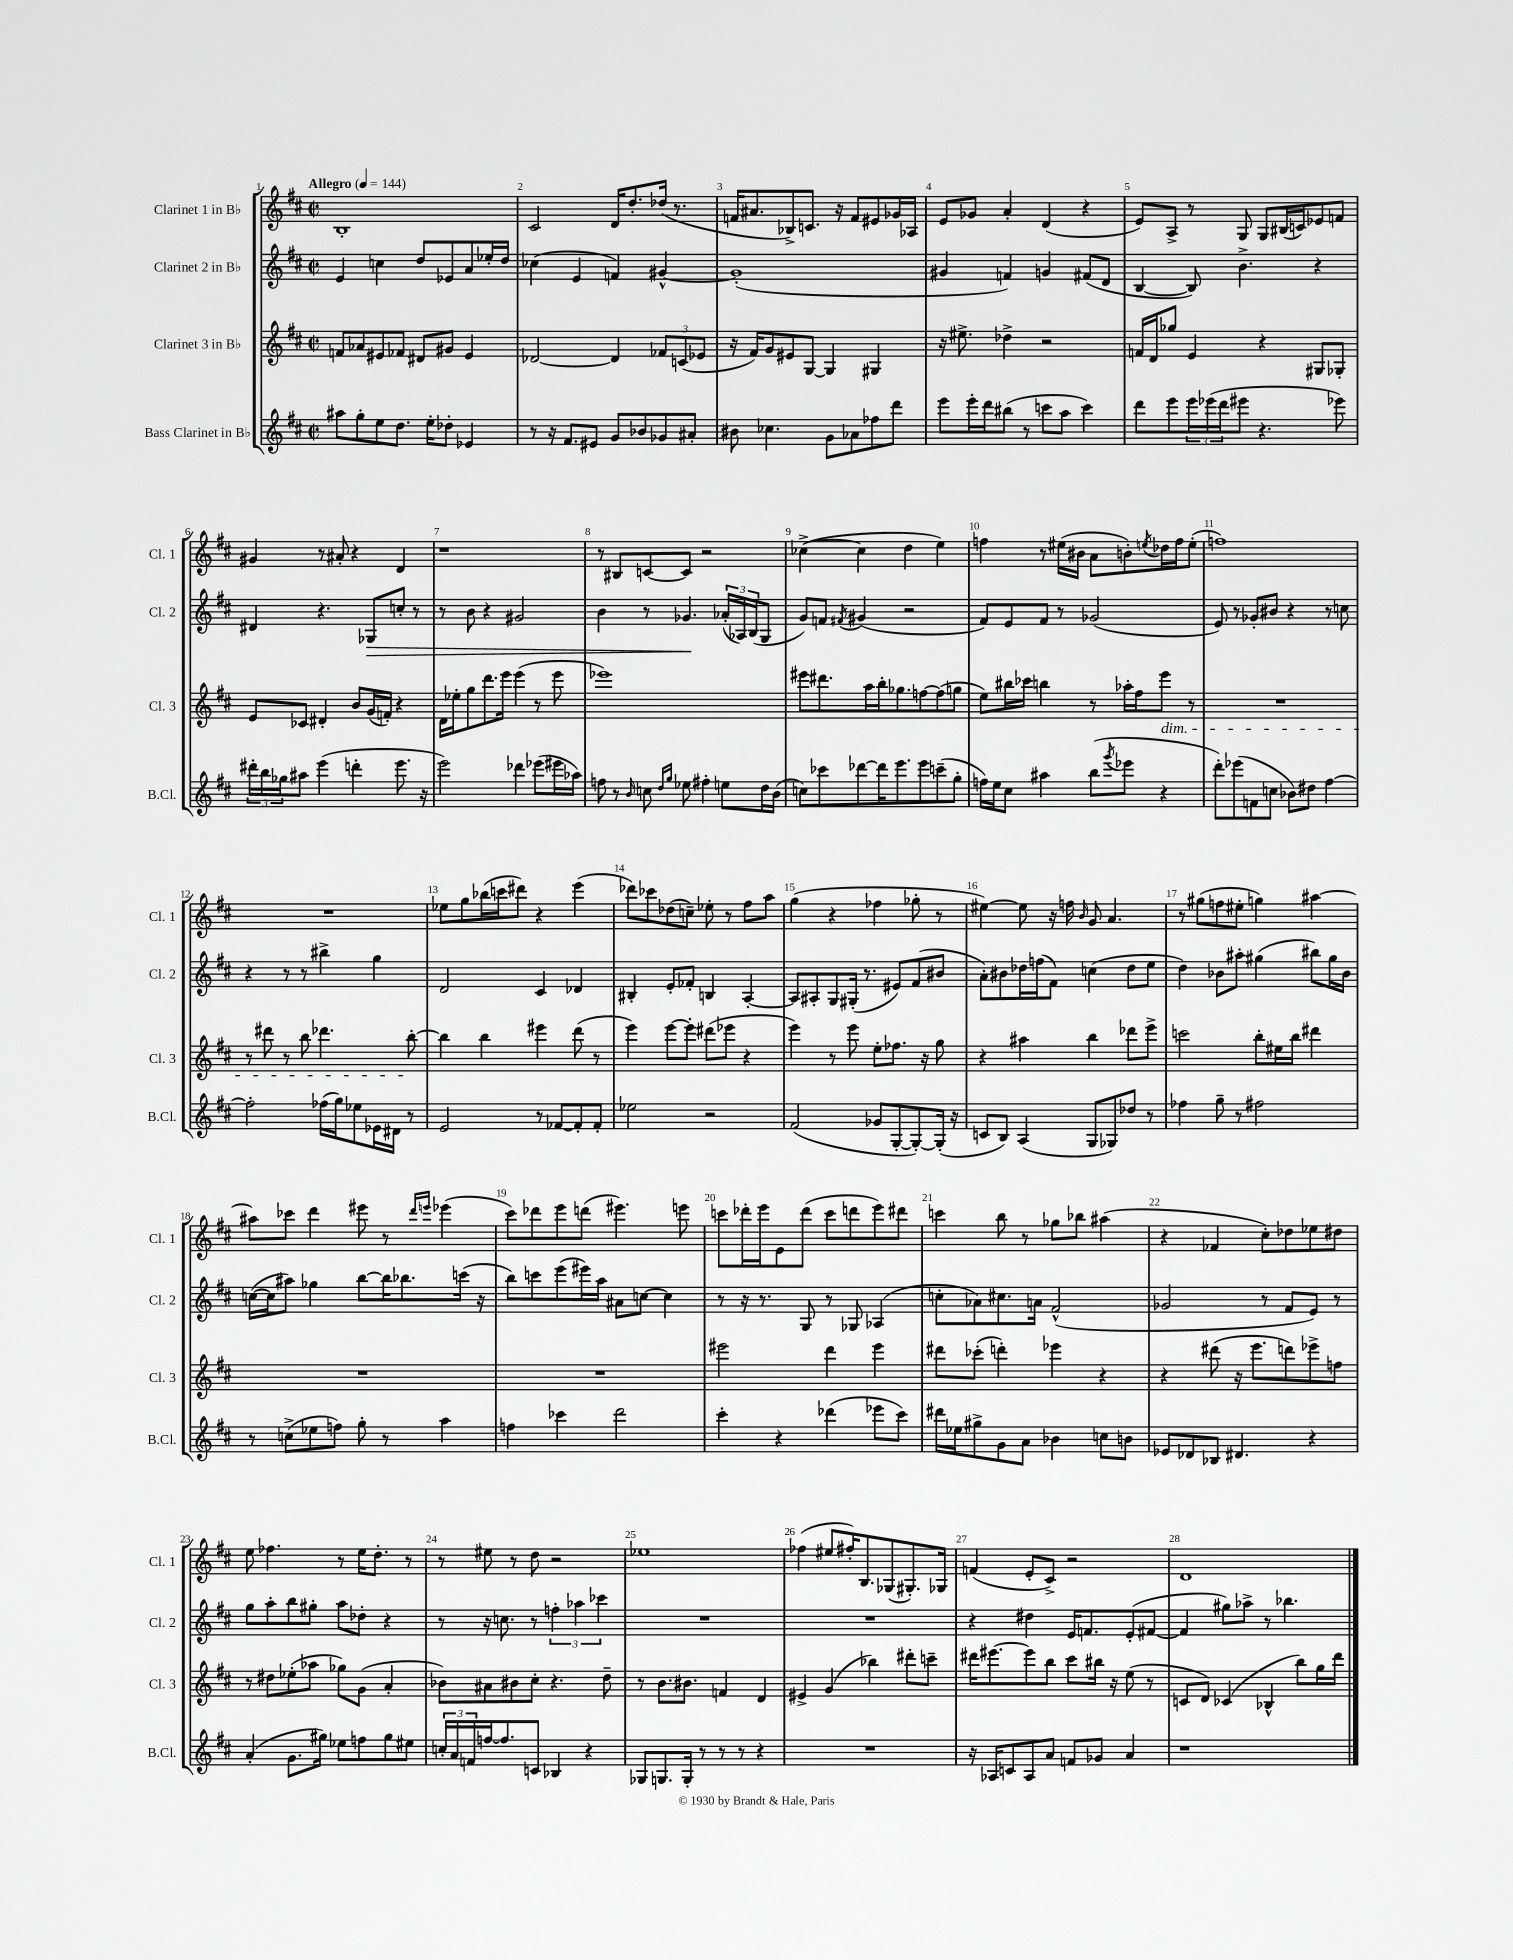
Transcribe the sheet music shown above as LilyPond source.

<<
\new StaffGroup <<
\new Staff = "s0" \with { instrumentName = "Clarinet 1 in Bb" shortInstrumentName = "Cl. 1" } {
    \clef treble \key d \major \defaultTimeSignature \time 2/2 \tempo "Allegro" 4 = 144
    b1-. |
    cis'2 d'16 d''8.-. des''16( r8. |
    f'16 ais'8. bes8->) c'8. r16 f'8 eis'8 ges'16 aes16 |
    e'8 ges'8 a'4-. d'4( r4 |
    e'8) a8-> r8 g8 g8 bis16( c'16) ees'8 f'8 |
    gis'4 r8 ais'8-. r4 d'4 |
    r1 |
    r8 bis8 c'8~ c'8 r2 |
    ces''4~->( ces''4 d''4 e''4) |
    f''4 r8 eis''16( bis'16 a'8 b'8-.) \acciaccatura { e''8 } des''16 f''16 e''8-.( |
    f''1) |
    R1 |
    ees''8 g''8 bes''16( c'''16 dis'''8) r4 e'''4( |
    des'''8) ces'''8 des''8( c''8--) ees''8-. r8 fis''8 a''8 |
    g''4( r4 fes''4 ges''8-. r8 |
    eis''4~) eis''8 r16 f''16 \grace { b'16 } g'8 a'4. |
    r8 gis''8( f''8 eis''8-. g''4) ais''4~ |
    ais''8 ces'''8 d'''4 eis'''8 r8 \grace { d'''16 e'''16 } ees'''4( |
    cis'''8) des'''8 e'''8 d'''8( eis'''4.) e'''8 |
    c'''8 des'''16-. e'''16 e'8 des'''8( c'''8 d'''8 e'''8) dis'''8 |
    c'''4 b''8 r8 ges''8 bes''8 ais''4( |
    r4 fes'4 cis''8-.) des''8 ees''8 dis''8 |
    e''8 fes''4. r8 e''16 d''8.-. r8 |
    r8 eis''8 r8 d''8 r2 |
    ees''1 |
    fes''4( eis''8 fis''16-.) b8. ges8( gis8.-.) ges16 |
    f'4( e'8-. cis'8->) r2 |
    d'1 \bar "|." |
}
\new Staff = "s1" \with { instrumentName = "Clarinet 2 in Bb" shortInstrumentName = "Cl. 2" } {
    \clef treble \key d \major \defaultTimeSignature \time 2/2
    e'4 c''4 d''8 ees'8 a'8 ees''16-. d''16 |
    ces''4( e'4 f'4) gis'4~-^ |
    gis'1-.( |
    gis'4 f'4) g'4 fis'8( d'8 |
    b4~ b8) b'4.-> r4 |
    dis'4 r4. ges8\> c''8-. r8 |
    r8 b'8 r4 gis'2 |
    b'4 r8 ges'4.\! \tuplet 3/2 { aes'16-.( aes16) b16( } g8 |
    g'8) f'8 \acciaccatura { fis'8 } gis'4( r2 |
    fis'8) e'8 fis'8 r8 ges'2( |
    e'8) r8 ges'8-. bis'8 r4 r8 c''8 |
    r4 r8 r8 bis''4-> g''4 |
    d'2 cis'4 des'4 |
    bis4-. e'8-. fes'8-. b4 a4~-. |
    a8 ais8-. g8 gis16-.( r8. eis'8) fis'8( bis'8 |
    a'8-.) bis'8 des''16 f''16( fis'8) c''4( des''8 e''8 |
    d''4) bes'8 ais''8-. gis''4( bis''8) gis''16 bes'16 |
    c''16~( c''16 ais''8) ges''4 b''8~ b''16 bes''8. c'''16( r16 |
    b''8) c'''8 e'''8( eis'''16) a''16 ais'8 c''8~ c''4 |
    r8 r16 r8. g8 r8 ges8 aes4( |
    c''8-. aes'8) cis''8. a'16 fis'2-^( |
    ges'2 r8 fis'8 e'8) r8 |
    g''8 a''8-. b''8 gis''8-. a''8 des''8-. r4 |
    r8 r16 c''8. r8 \tuplet 3/2 { f''4-. aes''4 ces'''4 } |
    R1 |
    R1 |
    r4 dis''4 e'16 f'8. e'8-.( fis'8~ |
    fis'4 gis''8) aes''8-> r8 bes''4. \bar "|." |
}
\new Staff = "s2" \with { instrumentName = "Clarinet 3 in Bb" shortInstrumentName = "Cl. 3" } {
    \clef treble \key d \major \defaultTimeSignature \time 2/2
    f'8 aes'8 eis'8 fes'8 dis'8 gis'8 eis'4 |
    des'2~ des'4 \tuplet 3/2 { fes'8 c'8( ees'8 } |
    r16 fis'16) g'8 eis'8 g8~ g4 gis4 |
    r16 eis''8.-> des''4-> r2 |
    f'16 d'16 ges''8 e'4 r4 gis8 ges8-. |
    e'8 ces'8 dis'4-. b'8 g'16( f'16-.) r4 |
    d'16 ees''16-. g''8 d'''8. e'''16 e'''4( r8 e'''8 |
    ees'''1) |
    eis'''8 dis'''8. a''16 b''16-. ges''8. f''8~ f''8( g''8 |
    e''8) bis''16 ces'''16 b''4 r8 aes''16-. fis''16 e'''8\dim r8 |
    R1 |
    r8 dis'''8 r8 b''8 des'''4. b''8~-.\! |
    b''4 b''4 eis'''4 d'''8( r8 |
    e'''4) e'''8~ e'''8-. dis'''8( ees'''8 r4 |
    e'''4) r8 e'''8 e''8-. fes''8. r16 g''8 |
    r4 ais''4 b''4 des'''8 e'''8-> |
    c'''2 b''8-. eis''16 b''16 dis'''4 |
    R1 |
    R1 |
    eis'''2 d'''4 eis'''4 |
    dis'''8 ces'''8-.( d'''4-.) ees'''4 r4 |
    r4 dis'''8( r16 e'''8. d'''8) ees'''8-> f''8 |
    r8 dis''8 ees''8-.( aes''8 ges''8) g'8( a'4-. |
    bes'8) ais'8 bis'8 cis''8-. r4. d''8-- |
    r8 b'8. bis'8. f'4 d'4 |
    eis'4-> g'4( bes''4) dis'''8-. c'''8-- |
    dis'''16 eis'''8.~ eis'''8 b''8 cis'''8 bis''16 r16 e''8( r8 |
    c'8 d'8) ces'4( bes4-^ b''8) g''16 d'''16 \bar "|." |
}
\new Staff = "s3" \with { instrumentName = "Bass Clarinet in Bb" shortInstrumentName = "B.Cl." } {
    \clef treble \key d \major \defaultTimeSignature \time 2/2
    ais''8 g''8-. e''8 d''8. e''16-. des''8-. ees'4 |
    r8 r16 fis'8. eis'8 g'8 bes'8 ges'8 ais'8-. |
    bis'8 ces''4. g'8 aes'8 fes''8 d'''8 |
    e'''8 e'''16-. d'''16 bis''8( r8 c'''8 a''8 c'''4) |
    d'''8 e'''8 \tuplet 3/2 { e'''16 ees'''16( d'''16 } eis'''8 r4. ees'''8) |
    \tuplet 3/2 { dis'''16-. b''16 ges''16 } ais''8 e'''4( d'''4-. e'''8. r16 |
    e'''2) des'''4 ees'''8( eis'''16 aes''16) |
    f''8 r8 \grace { b'16 } c''8 \grace { d''16 g''16 } ees''8 fis''4-. e''8 d''16 b'16( |
    c''8) ces'''8 des'''8~ des'''16 e'''8. e'''8 c'''8--( g''8-. |
    f''16) e''16 cis''8 ais''4 b''8( \acciaccatura { g'''8 } ees'''8 r4 |
    d'''8-.) ees'''8( f'8 c''8 bes'8) dis''8 fis''4~ |
    fis''2-. fes''16( g''16) ees''8 ees'16 dis'16 r8 |
    e'2 r8 fes'8~ fes'8-. fes'8-. |
    ees''2 r2 |
    fis'2( ges'8 g8~-. g8~-.) g16-.( r16 |
    c'8 b8) a4( g8 ges8) des''8 r8 |
    fes''4 g''8-- r8 fis''2 |
    r8 c''8->( ees''8 f''8) g''8-. r8 a''4 |
    f''4 ces'''4 d'''2 |
    cis'''4-. r4 des'''4( ees'''8 cis'''8) |
    dis'''16 ees''16 gis''8-> g'8 a'8 bes'4 c''8 b'8 |
    ees'8 des'8 bes8 dis'4. r4 |
    a'4-.( g'8. gis''16) ees''8 f''8 gis''8 eis''8 |
    \tuplet 3/2 { c''16-. a'16 f'16 } f''16~ f''8. c'8 bes4 r4 |
    ges8 g8. g16-. r8 r8 r8 r4 |
    R1 |
    r16 aes16 c'8 aes8 a'8 f'8 ges'8 a'4 |
    r1 \bar "|." |
}
>>
>>
\layout { \context { \Score \override BarNumber.break-visibility = ##(#f #t #t) barNumberVisibility = #all-bar-numbers-visible } }
